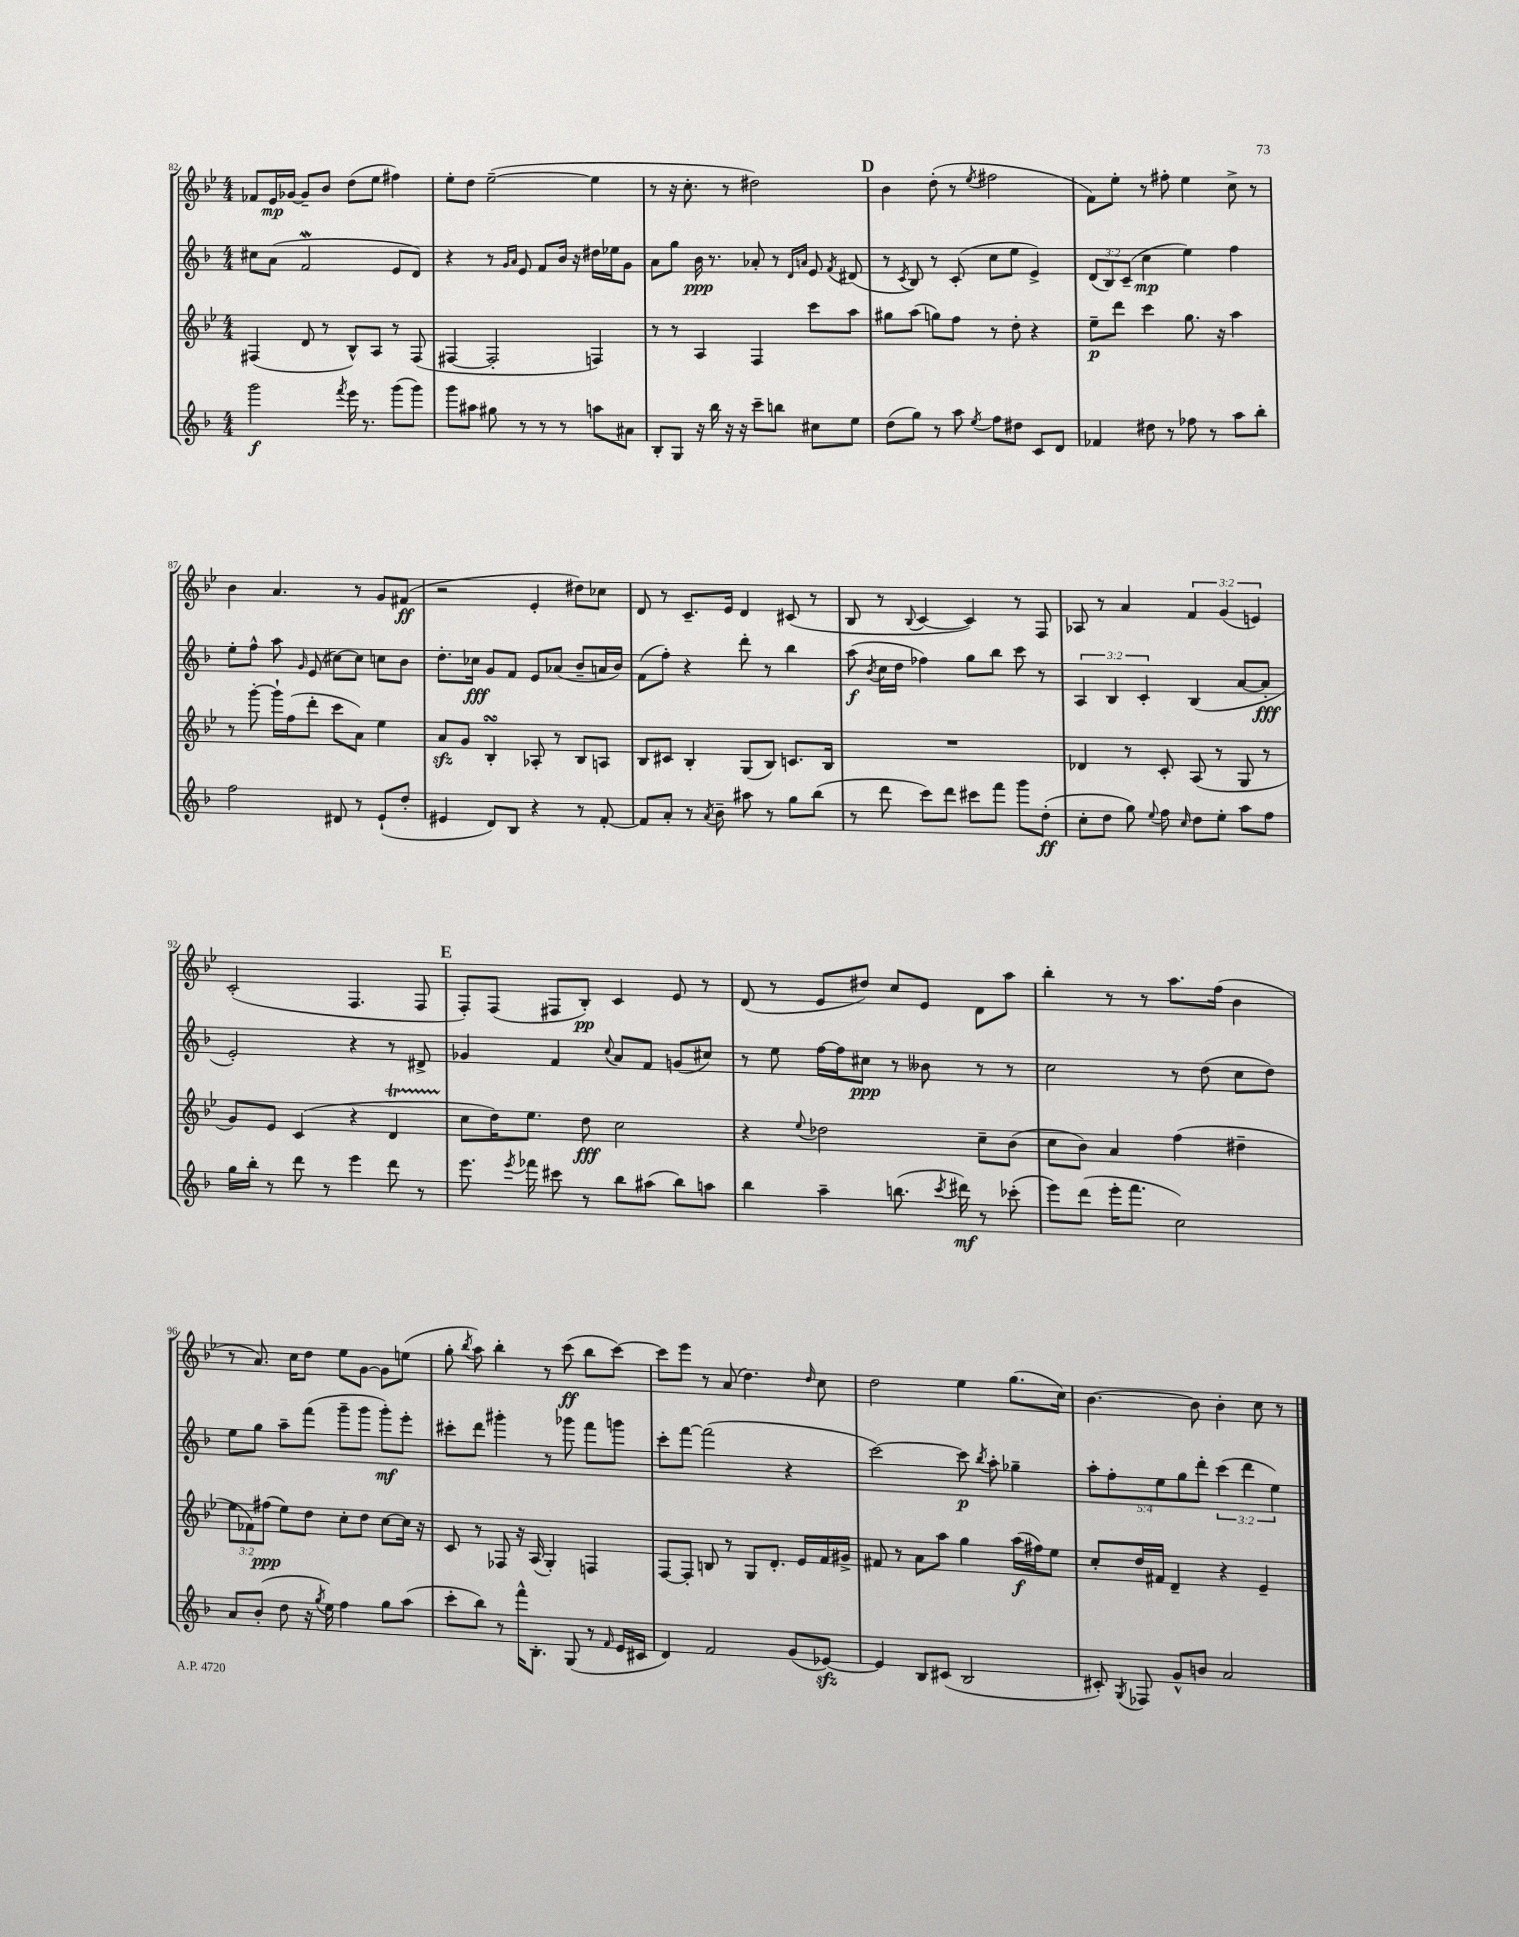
<<
\new StaffGroup <<
\new Staff = "s0" {
    \clef treble \key bes \major \numericTimeSignature \time 4/4 \override Staff.TupletNumber.text = #tuplet-number::calc-fraction-text
    \autoBeamOff fes'8[ ees'16\mp ges'16]~ ges'8[-- bes'8] d''8[( ees''8] fis''4) |
    ees''8[-. d''8] ees''2~--( ees''4 |
    r8 r16 c''8.-. r8 dis''2) |
    \mark \markup { \bold "D" } bes'4 d''8-.( r8 \acciaccatura { ees''8 } fis''2 |
    f'8[) ees''8]-. r8 fis''8-. ees''4 c''8-> r8 |
    bes'4 a'4. r8 g'8[ fis'8]\ff( |
    r2 ees'4-. dis''8[) ces''8] |
    d'8 r8 c'8.[-- ees'16] d'4 cis'8( r8 |
    bes8 r8 \appoggiatura { bes8 } c'4~ c'4) r8 f8 |
    aes8 r8 a'4 \tuplet 3/2 { f'4 g'4( e'4) } |
    c'2-.( f4. f8 |
    \mark \markup { \bold "E" } f8[-.) f8]( fis8[ bes8]-.\pp) c'4 ees'8 r8 |
    d'8( r8 ees'8[ dis''8]) c''8[ ees'8] d'8[ a''8] |
    bes''4-. r8 r8 a''8.[ f''16]( bes'4 |
    r8 a'8.) c''16[ d''8] ees''8[ g'8]~ g'8[ e''8]( |
    g''8-. \acciaccatura { bes''8 } a''8) bes''4-. r8 c'''8\ff( bes''8[ c'''8]~) |
    c'''8[ ees'''8] r8 a'8( d''4.) \grace { d''16 } c''8 |
    d''2 ees''4 g''8.[( c''16]) |
    bes'4.~ bes'8 bes'4-. c''8 r8 \bar "|." |
}
\new Staff = "s1" {
    \clef treble \key f \major \numericTimeSignature \time 4/4 \override Staff.TupletNumber.text = #tuplet-number::calc-fraction-text
    \autoBeamOff cis''8[ a'8]( f'2\mordent e'8[ d'8]) |
    r4 r8 \grace { g'16[ a'16] } e'8 f'8[ bes'16] r16 dis''16[ ees''16 g'8] |
    a'8[ g''8] bes'16\ppp r8. aes'8-. r8 \grace { d'16[ a'16] } e'8 \acciaccatura { f'8 } dis'8( |
    \mark \markup { \bold "D" } r8 \acciaccatura { c'8 } bes8) r8 c'8-.( c''8[ e''8] e'4->) |
    \tuplet 3/2 { d'8[( bes8) c'8]--( } c''4\mp e''4) f''4 |
    e''8[-. f''8]-^ a''8 \grace { g'16 } e'8( cis''8[~) cis''8] c''8[ bes'8] |
    d''8.[-. ces''16]\fff g'8[ f'8] e'8[ aes'8]( bes'8[-- a'16 bes'16]) |
    f'8[( f''8]-.) r4 d'''8-. r8 bes''4 |
    a''8\f( \acciaccatura { bes'8 } c''16[ d''16] fes''4) g''8[ bes''8] c'''8 r8 |
    \tuplet 3/2 { a4 bes4 c'4-. } bes4( a'8[~ a'8]-.\fff |
    e'2-.) r4 r8 dis'8-> |
    \mark \markup { \bold "E" } ges'4 f'4 \appoggiatura { c''8 } a'8[ f'8] g'8[( cis''8]) |
    r8 e''8 f''16[~ f''16 cis''8]\ppp r8 beses'8 r8 r8 |
    c''2 r8 d''8( c''8[ d''8]) |
    e''8[ g''8] a''8[-- f'''8]( g'''8[-- g'''8] g'''8[-.\mf) e'''8]-. |
    cis'''8[-. d'''8] gis'''4-. r8 ges'''8 f'''8[ g'''8] |
    c'''8[-. f'''8]~ f'''2( r4 |
    c'''2~) c'''8\p \acciaccatura { bes''8 } a''8-. ges''4-- |
    \tuplet 5/4 { a''8[-. f''8-. e''8 g''8 d'''8]-. } \tuplet 3/2 { c'''4( d'''4 e''4) } \bar "|." |
}
\new Staff = "s2" {
    \clef treble \key bes \major \numericTimeSignature \time 4/4 \override Staff.TupletNumber.text = #tuplet-number::calc-fraction-text
    \autoBeamOff fis4( d'8 r8 bes8[-^) a8] r8 fis8( |
    fis4~ fis2-. f4) |
    r8 r8 a4 f4 c'''8[ a''8] |
    \mark \markup { \bold "D" } gis''8[ a''8]( g''8[) f''8] r8 d''8-. r4 |
    ees''8[--\p d'''8] c'''4 g''8. r16 a''4 |
    r8 g'''8~-. g'''16[-! f''16( d'''8]-. c'''8[ a'8]) ees''4 |
    a'8[\sfz g'8] bes4-.\turn aes8-. r8 bes8[ a8] |
    bes8[ cis'8] bes4-. g8[( bes8]) c'8.[ bes16] |
    R1 |
    des'4 r8 c'8-. a8( r8 g8 r8 |
    g'8[) ees'8] c'4( r4 d'4\startTrillSpan |
    \mark \markup { \bold "E" } c''8[\stopTrillSpan d''16) ees''8.] d''8\fff c''2 |
    r4 \appoggiatura { ees''8 } des''2 c''8[-- bes'8]( |
    c''8[ bes'8]) a'4 f''4( dis''4-- |
    \tuplet 3/2 { ees''8[ fes'8) fis''8]\ppp( } ees''8[) d''8] c''8[-. d''8] c''8[~ c''16] r16 |
    c'8 r8 fes8 r16 a16( g4-.) f4 |
    f8[~ f8]-. b8 r8 g8[ d'8.]-. ees'16[ f'16 gis'16]-> |
    fis'8 r8 a'8[ a''8] g''4 a''16[\f( fis''16) ees''8] |
    c''8[-. d''16 fis'16] d'4-- r4 ees'4-- \bar "|." |
}
\new Staff = "s3" {
    \clef treble \key f \major \numericTimeSignature \time 4/4
    \autoBeamOff g'''2\f \acciaccatura { f'''8 } e'''16 r8. g'''8[( g'''8]) |
    g'''8[ ais''8] gis''8 r8 r8 r8 a''8[ ais'8] |
    bes8[-. g8] r16 bes''16 r16 r16 c'''8[-- b''8] cis''8[ e''8] |
    \mark \markup { \bold "D" } d''8[( g''8]) r8 a''8 \acciaccatura { e''8 } f''8[ dis''8] c'8[ d'8] |
    fes'4 dis''8 r8 fes''8 r8 a''8[ bes''8]-. |
    f''2 dis'8 r8 e'8[-!( d''8]-. |
    eis'4 d'8[) bes8] r4 r8 f'8~-. |
    f'8[ a'8]-. r8 \acciaccatura { a'8 } bes'8-- ais''8 r8 g''8[ bes''8]( |
    r8 d'''8 c'''8[) d'''8] cis'''8[ f'''8] g'''8[ d''8]-.\ff( |
    c''8[-. d''8] g''8) \appoggiatura { e''8 } f''8 \grace { c''16 } d''8[ e''8]-. a''8[ f''8] |
    g''16[ bes''16]-. r8 d'''8 r8 e'''4 d'''8 r8 |
    \mark \markup { \bold "E" } e'''8. \acciaccatura { e'''8 } fes'''16 cis'''8 r8 bes''8[ ais''8]( bes''8[) a''8] |
    bes''4 a''4-- b''8.( \acciaccatura { c'''8 } dis'''16\mf) r8 ces'''8-.( |
    e'''8[) d'''8]( e'''16[-. f'''8.] c''2) |
    a'8[ bes'8]-.( d''8 r16 \acciaccatura { g''8 } e''16) f''4 g''8[ a''8]( |
    c'''8[-. bes''8]) r8 f'''16[-^ bes8.]-. g8( r8 \grace { f'16 } e'16[ cis'16] |
    d'4) f'2 g'8[( ees'8]~\sfz) |
    ees'4 bes8[ cis'8]( bes2 |
    cis'8-.) \acciaccatura { g8 } fes8 g'8[-^ b'8] a'2 \bar "|." |
}
>>
>>
\layout { \context { \Score currentBarNumber = #82 } }
